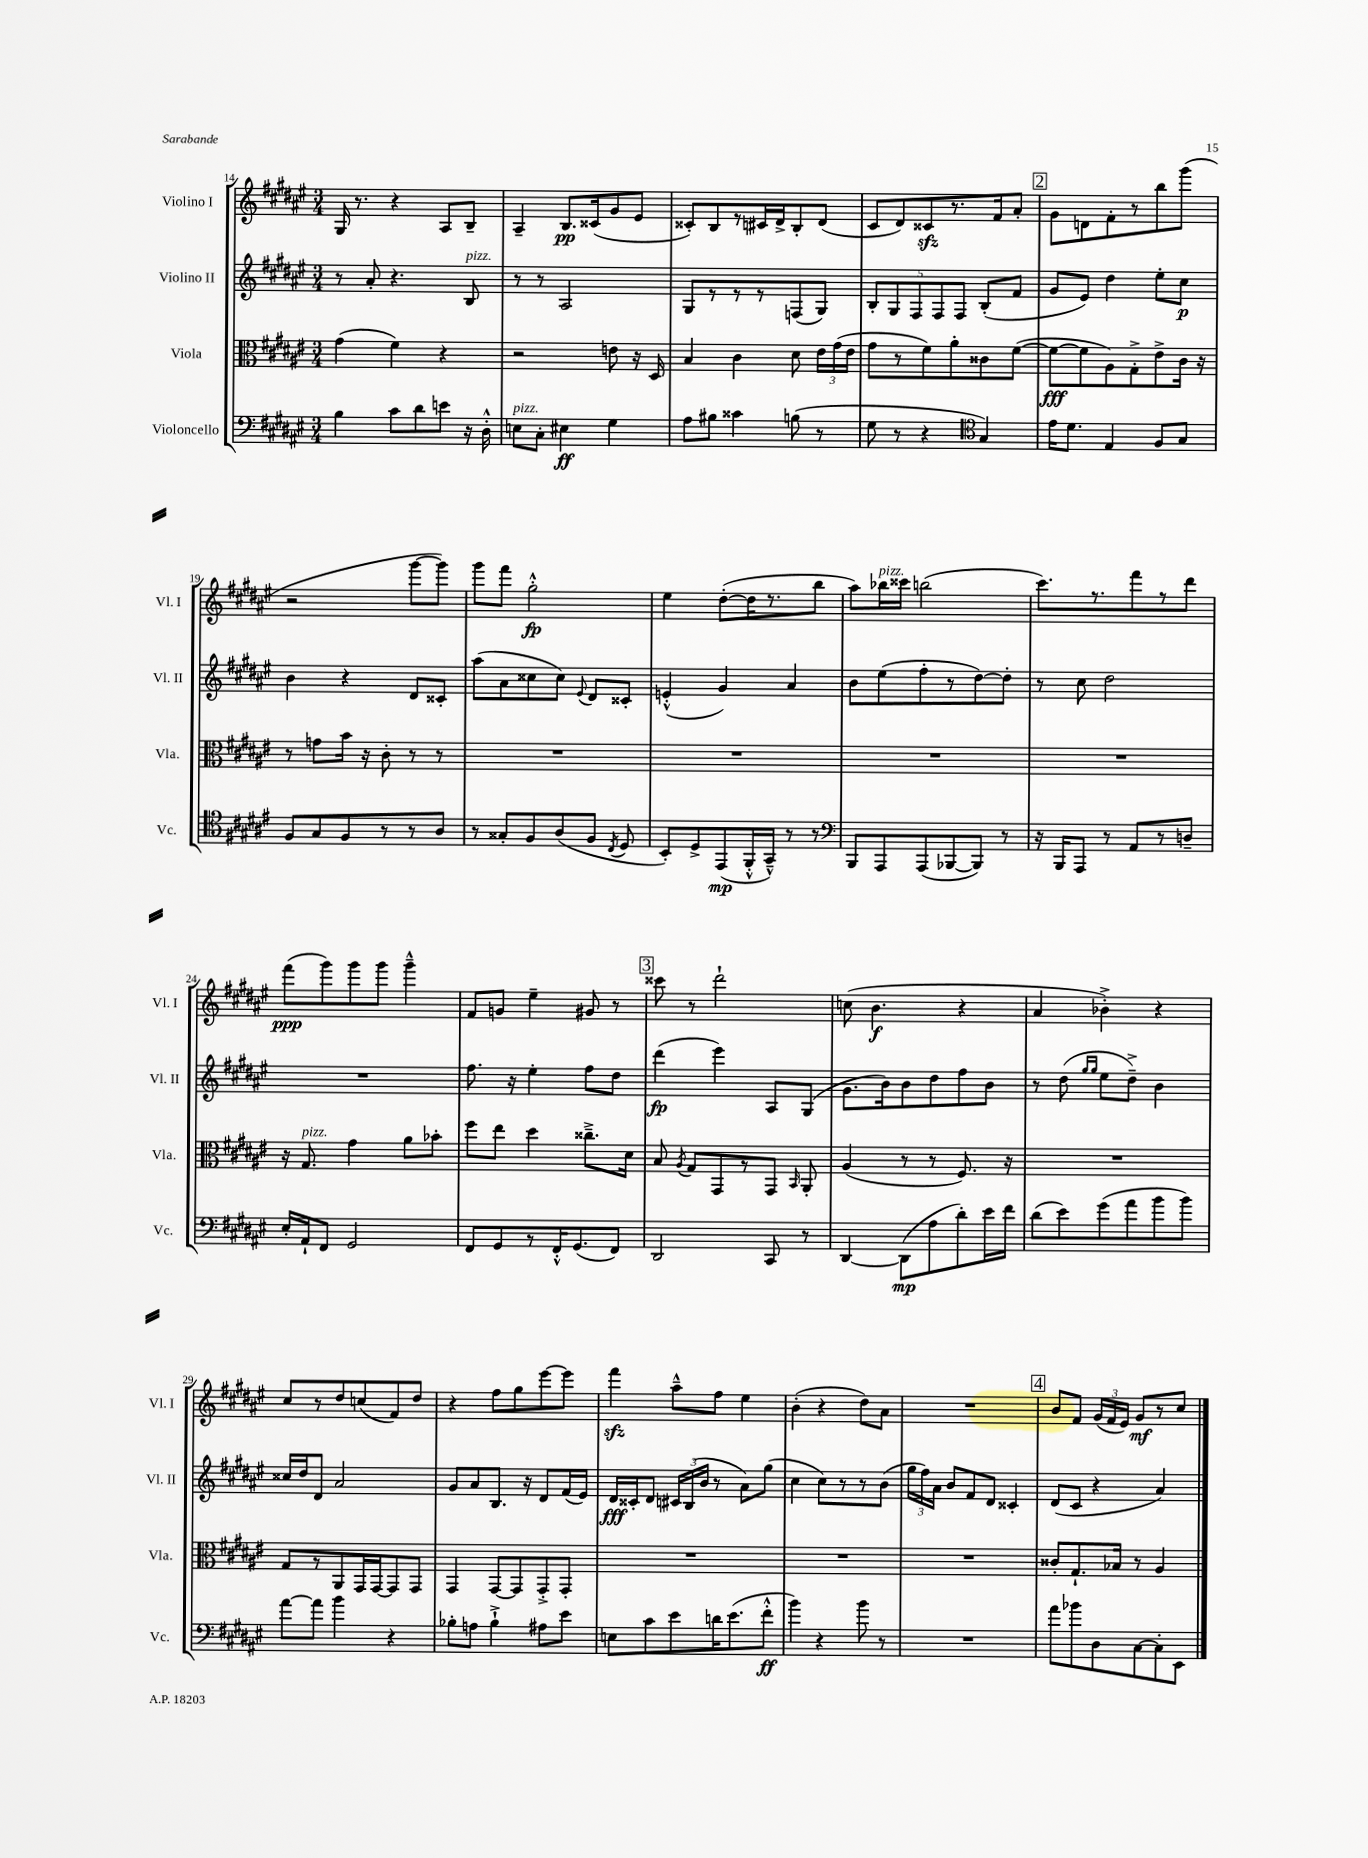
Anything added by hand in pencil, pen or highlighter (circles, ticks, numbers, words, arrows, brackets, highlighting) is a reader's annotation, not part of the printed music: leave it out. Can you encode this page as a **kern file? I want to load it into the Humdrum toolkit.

**kern	**kern	**kern	**kern
*staff4	*staff3	*staff2	*staff1
*clefF4	*clefC3	*clefG2	*clefG2
*k[f#c#g#d#a#e#]	*k[f#c#g#d#a#e#]	*k[f#c#g#d#a#e#]	*k[f#c#g#d#a#e#]
*M3/4	*M3/4	*M3/4	*M3/4
4B	(4g#	8r	16G#
.	.	.	8.r
.	.	8a#'	.
8c#	4f#)	4.r	4r
8d#	.	.	.
8e	4r	.	8A#
16r	.	8B	8B~
16D#'^^	.	.	.
=	=	=	=
8E	2r	8r	4A#~
8C#'	.	8r	.
4E#	.	2A#	8.B
.	.	.	(16c##
4G#	8e	.	8g#
.	16r	.	8e#
.	16D#	.	.
=	=	=	=
8A#	4B	8G#	8c##')
8B#	.	8r	8B
4c##	4c#	8r	8r
.	.	8r	16c#
.	.	.	16d#^
(8B	8d#	(8F	8B'
8r	24e#	8G#)	(8d#
.	(24g#	.	.
.	24e#	.	.
=	=	=	=
8G#	8g#	10B'	8c#
.	.	10G#	.
8r	8r	.	8d#)
.	.	10F#	.
4r	8f#)	.	8c##
.	.	10F#	.
.	8a#'	.	8.r
.	.	10F#	.
*clefC4	*	*	*
4G#)	8c##	(8B'	.
.	.	.	16f#
.	([8f#	8f#	8a#'
=	=	=	=
16e#	8f#_	8g#	8g#
8.d#	.	.	.
.	8f#]	8e#)	8d
4E#	8A#)	4dd#	8f#'
.	8G#'^	.	8r
8F#	8e#^	8ee#'	8bb
8G#	16c#	8cc#	(8ggg#
.	16r	.	.
=	=	=	=
8F#	8r	4b	2r
8G#	8g	.	.
8F#	16b	4r	.
.	16r	.	.
8r	8c#'	.	.
8r	8r	8d#	[8ggg#
8A#	8r	8c##'	8ggg#])
=	=	=	=
8r	2.r	(8aa#	8ggg#
8G##'	.	8a#	8fff#
8F#	.	8cc##	2gg#'^^
(8A#	.	8cc##)	.
.	.	8qqe#	.
8F#	.	8d#	.
8qC#	.	.	.
8D#	.	8c##'	.
=	=	=	=
8BB')	2.r	(4e'^^	4ee#
8D#^	.	.	.
(8EE#	.	4g#)	([8dd#'
16FF#'^^	.	.	16dd#]
16GG#~^^)	.	.	8.r
8r	.	4a#	.
8r	.	.	8bb
=	=	=	=
*clefF4	*	*	*
8BBB	2.r	8b	8aa#)
8AAA#	.	(8ee#	16bb-
.	.	.	16ccc##
(8AAA#	.	8ff#'	(2bb
[8BBB-	.	8r	.
8BBB-])	.	[8dd#)	.
8r	.	8dd#']	.
=	=	=	=
16r	2.r	8r	8.ccc#)
16BBB	.	.	.
8AAA#	.	8cc#	.
.	.	.	8.r
8r	.	2dd#	.
8AA#	.	.	8fff#
8r	.	.	8r
8D~	.	.	8ddd#
=	=	=	=
16E#'	16r	2.r	(8fff#
16AA#`	8.G#	.	.
8FF#	.	.	8ggg#)
2GG#	4g#	.	8ggg#
.	.	.	8ggg#
.	8a#	.	4ggg#~^^
.	8b-'	.	.
=	=	=	=
8FF#	8ff#	8.ff#	8f#
8GG#	8ee#	.	8g
.	.	16r	.
8r	4dd#	4ee#'	4ee#~
16FF#'^^	.	.	.
(8.GG#	.	.	.
.	8.cc##~^	8ff#	8g#
8FF#)	.	8dd#	8r
.	16d#	.	.
=	=	=	=
2DD#	8B	(4ddd#	8ccc##
.	8qA#	.	.
.	8G#	.	8r
.	8GG#	4eee#)	2ddd#`
.	8r	.	.
8CC#	8GG#	8A#	.
.	16qqBB	.	.
8r	8AA#'	(8G#	.
=	=	=	=
[4DD#	(4A#	8.g#	(8cc
.	.	.	4.b
.	.	16b)	.
(8DD#]	8r	8b	.
8A#	8r	8dd#	.
8d#')	8.F#)	8ff#	4r
16e#	.	8b	.
16f#	16r	.	.
=	=	=	=
(8d#	2.r	8r	4a#
8e#)	.	(8dd#	.
.	.	16qqgg#	.
.	.	16qqgg#	.
(8g#	.	8ee#	4b-'^)
8a#	.	8dd#~^)	.
8b	.	4b	4r
8b)	.	.	.
=	=	=	=
[8a#	8G#	16cc##	8cc#
.	.	16dd#	.
8a#]	8r	8d#	8r
4b	8AA#	2a#	8dd#
.	16GG#	.	(8cc
.	[16GG#	.	.
4r	8GG#]	.	8f#)
.	8GG#	.	8dd#
=	=	=	=
8B-'	4GG#	8g#	4r
8A	.	8a#	.
4B-`^	[8GG#	8.B	8ff#
.	8GG#]	.	8gg#
.	.	16r	.
8A#	8GG#'^	8d#	[8eee#
8e#	8GG#'	(16f#	8eee#]
.	.	16e#)	.
=	=	=	=
8E	2.r	16d#	4fff#
.	.	16c##'	.
8c#	.	8d#	.
8e#	.	24c#	8aa#~^^
.	.	(24B	.
.	.	24b	.
16d	.	8r	8ff#
(8.e#	.	.	.
.	.	8a#)	4ee#
8f#'^^	.	(8gg#	.
=	=	=	=
4b)	2.r	4cc#	(4b'
4r	.	8cc#)	4r
.	.	8r	.
8b	.	8r	8dd#)
8r	.	(8b	8a#
=	=	=	=
2.r	2.r	24gg#	2.r
.	.	24ff#)	.
.	.	24a#	.
.	.	8b	.
.	.	8f#	.
.	.	8d#	.
.	.	4c##'	.
=	=	=	=
8a#	8c##'	(8d#	8b
8b-	8.G#`	8c#	8f#
8D#	.	4r	(24g#
.	.	.	24f#
.	16B-	.	.
.	.	.	24e#)
[8C#	8r	.	8g#
8C#']	4A#	4a#)	8r
8EE#	.	.	8cc#
==	==	==	==
*-	*-	*-	*-
